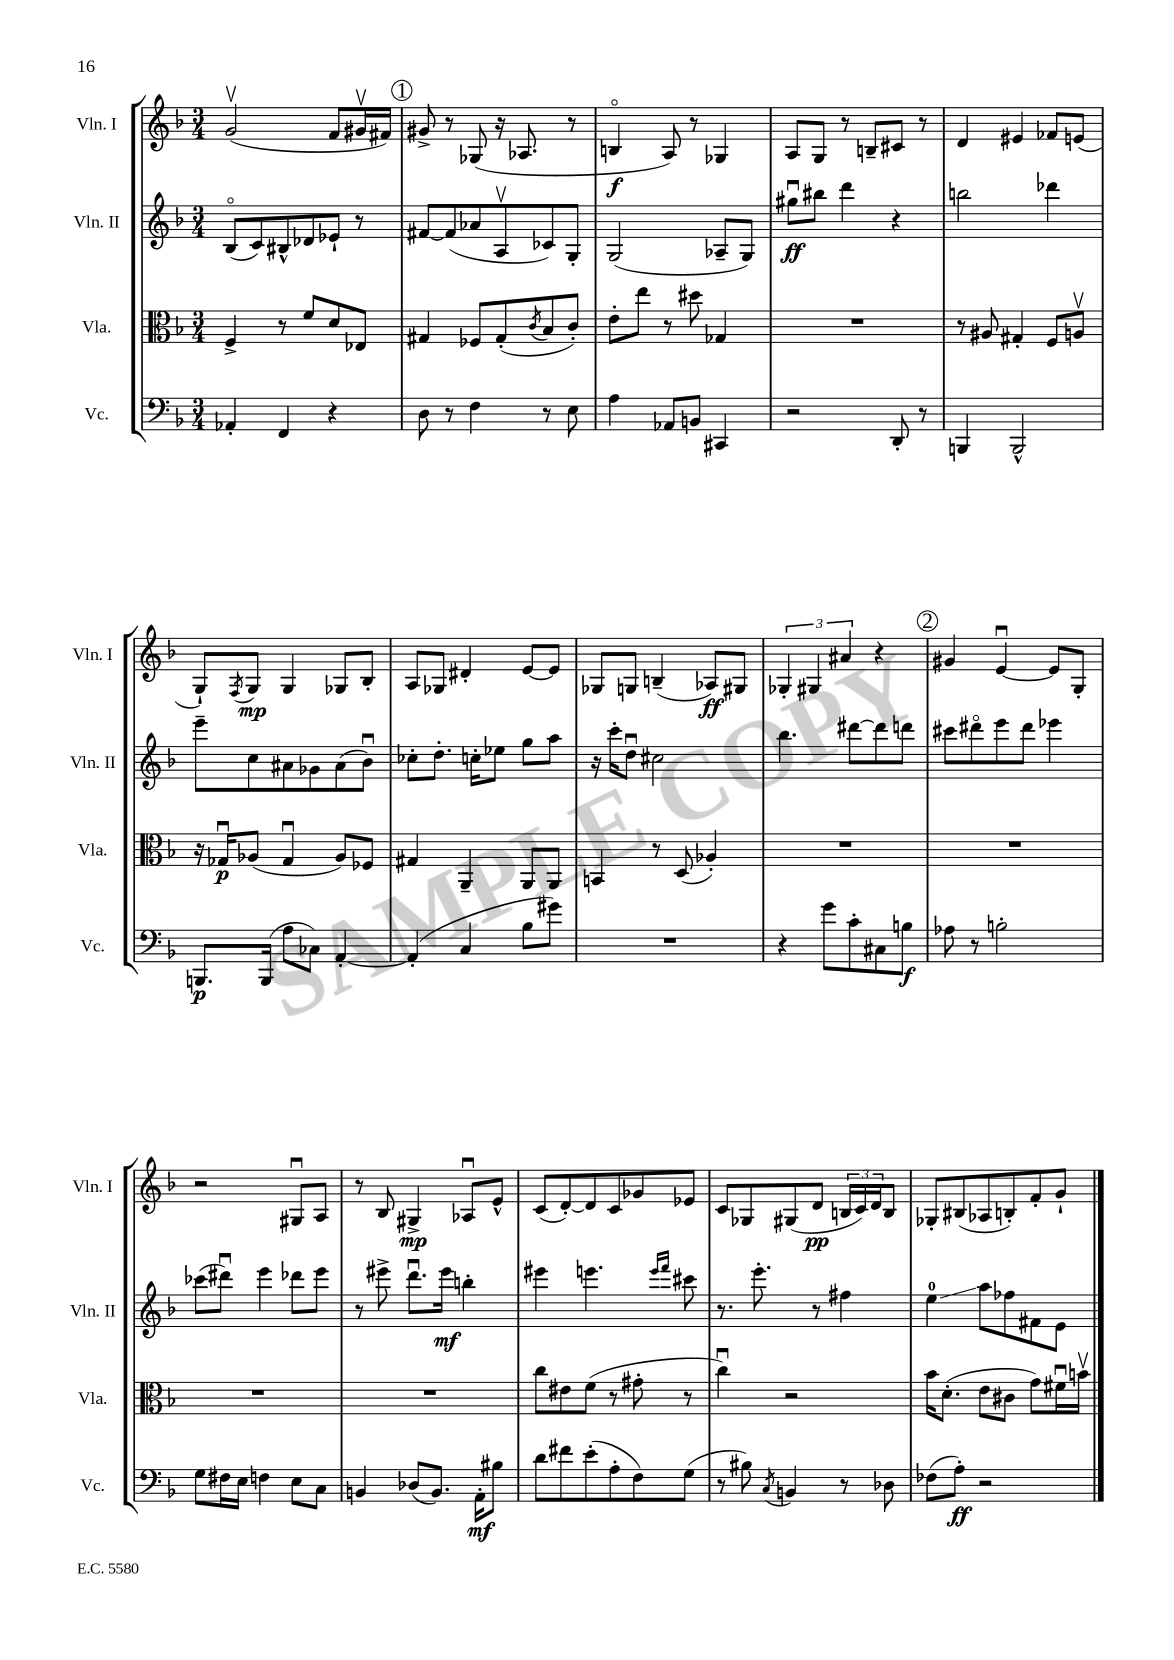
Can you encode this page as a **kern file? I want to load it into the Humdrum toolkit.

**kern	**kern	**kern	**kern
*staff4	*staff3	*staff2	*staff1
*clefF4	*clefC3	*clefG2	*clefG2
*k[b-]	*k[b-]	*k[b-]	*k[b-]
*M3/4	*M3/4	*M3/4	*M3/4
4AA-'	4F^	(8B-o	(2gv
.	.	8c)	.
4FF	8r	8B#^^	.
.	8f	8d-	.
4r	8d	8e-`	8f
.	8E-	8r	16g#v
.	.	.	16f#)
=	=	=	=
8D	4G#	[8f#	8g#^
8r	.	(8f#]	8r
4F	8F-	8a-	(8G-
.	(8G#'	8Av	16r
.	.	.	8.A-
.	8qc	.	.
8r	8B-	8c-)	.
8E	8c')	8G'	8r
=	=	=	=
4A	8e'	(2G	4Bo
.	8ee	.	.
8AA-	8r	.	8A)
8BB	8dd#	.	8r
4CC#	4G-	8A-~	4G-
.	.	8G)	.
=	=	=	=
2r	2.r	8gg#u	8A
.	.	8bb#	8G
.	.	4ddd	8r
.	.	.	8B~
8DD'	.	4r	8c#
8r	.	.	8r
=	=	=	=
4BBB	8r	2bb	4d
.	8A#	.	.
2BBB^^	4G#'	.	4e#
.	8F	4ddd-	8f-
.	8Av	.	(8e
=	=	=	=
8.BBB	16r	8eee~	8G`)
.	16G-u	.	.
.	.	.	8qF
.	(8A-	8cc	8G
(16BBB	.	.	.
8A	4G-u	8a#	4G
8C-)	.	8g-	.
[4AA'	8A-)	(8a#	8G-
.	8F-	8b-u)	8B-'
=	=	=	=
(4AA']	4G#	8cc-'	8A
.	.	8.dd'	8G-
4C	4AA~	.	4d#'
.	.	16cc'	.
.	.	8ee-	.
8B-	8AA	8gg	[8e
8g#)	8AA	8aa	8e]
=	=	=	=
2.r	4BB	16r	8G-
.	.	16ccc'	.
.	.	8ddu	8G
.	8r	2cc#	(4B~
.	(8D	.	.
.	4A-')	.	8A-)
.	.	.	8G#
=	=	=	=
4r	2.r	4.bb-	6G-'
.	.	.	6G#
8g	.	.	.
.	.	.	6a#
8c'	.	[8ddd#	.
8C#	.	8ddd#]	4r
8B	.	8ddd	.
=	=	=	=
8A-	2.r	8ccc#	4g#
8r	.	8ddd#o	.
2B'	.	8eee	[4eu
.	.	8ddd#	.
.	.	4eee-	8e]
.	.	.	8G'
=	=	=	=
8G	2.r	(8ccc-	2r
16F#	.	8ddd#u)	.
16E	.	.	.
4F	.	4eee	.
8E	.	8ddd-	8G#u
8C	.	8eee	8A
=	=	=	=
4BB	2.r	8r	8r
.	.	8eee#^	8B-
(8D-	.	8.dddu	4G#^
8.BB)	.	.	.
.	.	16eee#	.
.	.	4bb'	8A-u
16AA'	.	.	.
8B#	.	.	8e^^
=	=	=	=
8d	8cc	4eee#	(8c
8f#	8e#	.	[8d')
(8e'	(8f	4.eee	8d]
8A'	8r	.	8c
8F)	8g#'	.	8g-
.	.	16qqeee	.
.	.	16qqfff	.
(8G	8r	8ccc#	8e-
=	=	=	=
8r	4ccu)	8.r	8c
8B#)	.	.	8G-
.	.	8.eee'	.
8qC	.	.	.
4BB	2r	.	(8G#
.	.	8r	8d
8r	.	4ff#	24B
.	.	.	24c)
.	.	.	24d
8D-	.	.	8B
=	=	=	=
(8F-	16b-	4ee	8G-'
.	(8.d'	.	.
8A')	.	.	(8B#
2r	8e	8aa	8A-
.	8c#	8ff-	8B')
.	8g)	8f#	8f'
.	16f#u	8e	8g`
.	16bv	.	.
==	==	==	==
*-	*-	*-	*-
